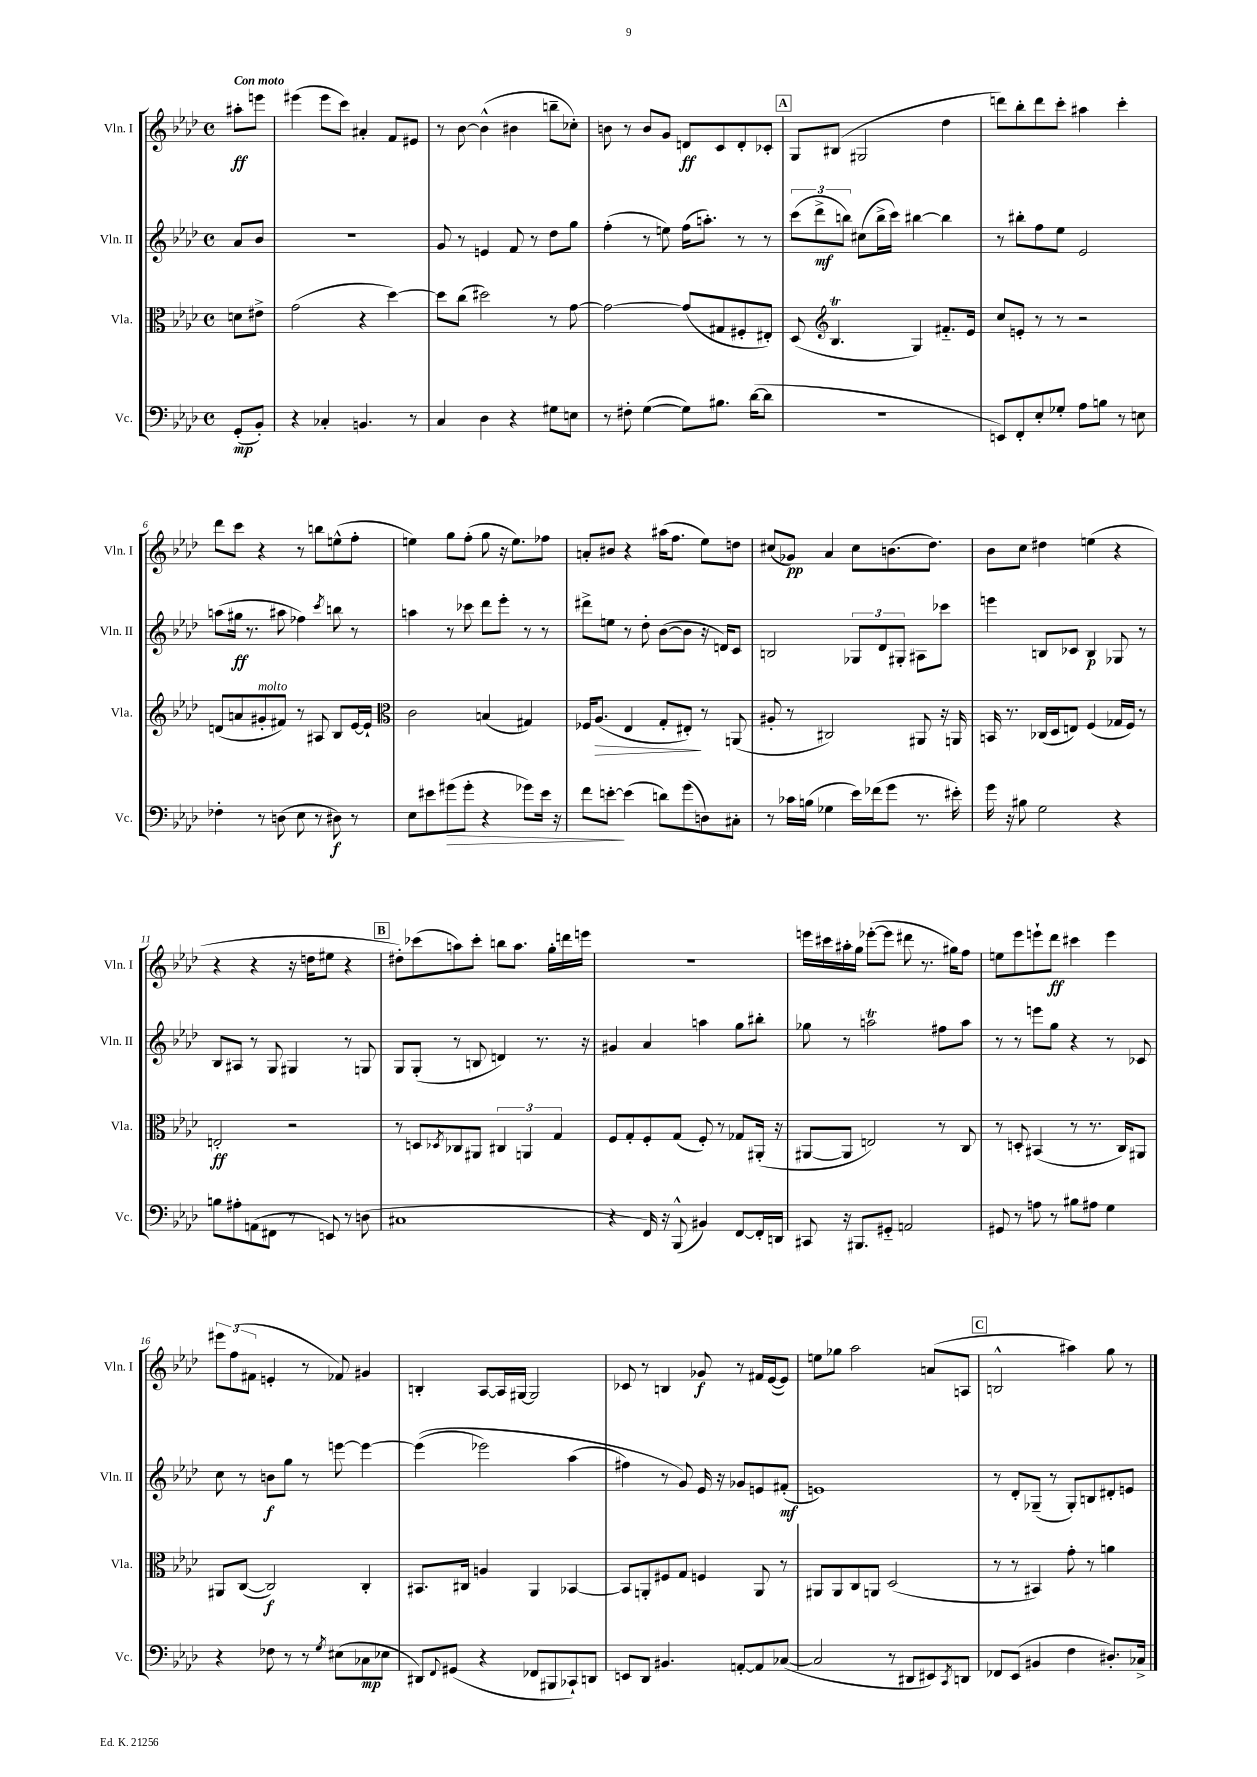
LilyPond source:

<<
\new StaffGroup <<
\new Staff = "s0" \with { instrumentName = "Vln. I" shortInstrumentName = "Vln. I" } {
    \clef treble \key aes \major \defaultTimeSignature \time 4/4 \partial 4 \tempo "Con moto"
    ais''8-.\ff e'''8 |
    eis'''4( eis'''8 c'''8) ais'4-. f'8 eis'8 |
    r8 bes'8~ bes'4-^( bis'4 b''8-- ces''8-.) |
    b'8 r8 b'8 g'8 d'8\ff c'8 d'8-. ces'8-. |
    \mark \markup { \box "A" } g8 bis8( gis2 des''4 |
    d'''8) bes''8-. d'''8 c'''8-. ais''4 c'''4-. |
    des'''8 c'''8 r4 r8 b''8 e''8-^( f''8-. |
    e''4) g''8 f''8-.( g''8 r16 e''8.) fes''8 |
    a'8-. bis'8 r4 ais''16( f''8. ees''8) d''8 |
    cis''8( ges'8\pp) aes'4 cis''8 b'8.( des''8.) |
    bes'8 c''8 dis''4 e''4( r4 |
    r4 r4 r16 d''16 eis''8 r4 |
    \mark \markup { \box "B" } dis''8-.) ces'''8( a''8) ces'''8-. b''8 a''8. g''16-. d'''16 e'''16 |
    R1 |
    e'''16 cis'''16 ais''16-. g''16 ees'''8~-.( ees'''8 dis'''8 r8. gis''16) f''8 |
    e''8 ees'''8 e'''8-! des'''8\ff cis'''4 e'''4 |
    \tuplet 3/2 { eis'''8 f''8( fis'8 } e'4-. r8 fes'8) gis'4 |
    b4-. aes8~ aes16 gis16~ gis2 |
    ces'8 r8 b4 ges'8\f r8 fis'16 ees'16~( ees'8) |
    e''8 ges''8 aes''2 a'8( a8 |
    \mark \markup { \box "C" } b2-^ ais''4) g''8 r8 \bar "|." |
}
\new Staff = "s1" \with { instrumentName = "Vln. II" shortInstrumentName = "Vln. II" } {
    \clef treble \key aes \major \defaultTimeSignature \time 4/4 \partial 4
    aes'8 bes'8 |
    R1 |
    g'8 r8 e'4 f'8 r8 des''8 g''8 |
    f''4-.( r8 e''8) f''16( a''8.-.) r8 r8 |
    \mark \markup { \box "A" } \tuplet 3/2 { c'''8( des'''8->\mf b''8) } cis''8( b''16-> c'''16) bis''4~ bis''4 |
    r8 bis''8-. f''8 ees''8 ees'2 |
    a''8( gis''16\ff r8. ais''8 fes''4) \acciaccatura { c'''8 } b''8 r8 |
    a''4 r8 ces'''8 des'''8 ees'''8-. r8 r8 |
    dis'''8-> e''8 r8 des''8-. bes'8~( bes'8 r16 d'16) c'8 |
    b2 \tuplet 3/2 { ges8 des'8 gis8-. } ais8 ces'''8 |
    e'''4 b8 ces'8 b4\p ges8 r8 |
    bes8 ais8 r8 g8 gis4 r8 g8 |
    \mark \markup { \box "B" } g8 g8-.( r8 b8 d'4) r8. r16 |
    gis'4 aes'4 a''4 g''8 bis''8-. |
    ges''8 r8 a''2\trill fis''8 a''8 |
    r8 r8 e'''8 g''8 r4 r8 ces'8 |
    c''8 r8 b'8\f g''8 r8 e'''8~ e'''4~ |
    e'''4(\( ees'''2) aes''4( |
    fis''4) r8 g'8\) ees'16 r16 ges'8 e'8 fis'8-.\mf( |
    e'1) |
    \mark \markup { \box "C" } r8 des'8-. ges8--( r8 ges8-.) b8 dis'8-. e'8 \bar "|." |
}
\new Staff = "s2" \with { instrumentName = "Vla." shortInstrumentName = "Vla." } {
    \clef alto \key aes \major \defaultTimeSignature \time 4/4 \partial 4
    d'8 eis'8-> |
    g'2( r4 des''4~) |
    des''8 c''8( dis''2) r8 g'8~ |
    g'2~ g'8( gis8 fis8-. eis8-.) |
    \mark \markup { \box "A" } des8( \clef treble bes4.\trill g4) fis'8.-_ ees'16 |
    c''8 e'8-. r8 r8 r2 |
    d'8( a'8 gis'8-.^\markup { \italic "molto" } fis'8) r8 ais8 bes8 ees'16~ ees'16-! |
    \clef alto c'2 b4( gis4) |
    fes16 aes8.\>( ees4 g8-. eis8-.\!) r8 a,8( |
    ais8-. r8 cis2) ais,8 r16 a,16 |
    b,16 r8. ces16( des16 e8) f4( ges16 f16) r8 |
    e2-.\ff r2 |
    \mark \markup { \box "B" } r8 d8 \acciaccatura { des8 } ces8 ais,8 \tuplet 3/2 { cis4 a,4 g4 } |
    f8 g8-. f8-. g8( f8-.) r8 ges8 ais,16-.( r16 |
    ais,8~ ais,8 e2) r8 c8 |
    r8 d8-. bis,4( r8 r8. c16) ais,8 |
    ais,8 c8~( c2\f) c4-. |
    bis,8. cis16 a4 aes,4 bes,4~ |
    bes,8 a,8-. fis8 g8 f4 a,8 r8 |
    ais,8 ais,8 c8 a,8 des2( |
    \mark \markup { \box "C" } r8 r8 bis,4) g'8-. r8 a'4 \bar "|." |
}
\new Staff = "s3" \with { instrumentName = "Vc." shortInstrumentName = "Vc." } {
    \clef bass \key aes \major \defaultTimeSignature \time 4/4 \partial 4
    g,8-.\mp( bes,8-.) |
    r4 ces4-. b,4. r8 |
    c4 des4 r4 gis8 e8 |
    r8 fis8-. g4~( g8) bis8. des'16~( des'8 |
    \mark \markup { \box "A" } r1 |
    e,8) f,8-. ees8-. ges8-. aes8 b8 r8 e8 |
    fes4-. r8 d8( ees8 r8 dis8\f) r8 |
    ees8 eis'8 gis'8\>( gis'8-. r4 ges'8) eis'16 r16 |
    f'8 e'8~-.\! e'4( d'8) g'8( d8) cis8-. |
    r8 ces'16 b16( ges4 ees'16) fes'16( g'8 r8. eis'16-.) |
    g'16 r16 bis8 g2 r4 |
    b8 ais8-. a,8( fis,8 r8 e,8) r8 d8( |
    \mark \markup { \box "B" } cis1 |
    r4 f,16) r16 bes,,8-^( bis,4) f,8~ f,16-. d,16 |
    cis,8 r16 bis,,8. gis,8-_ a,2 |
    gis,8 r8 a8 r8 bis8 ais8 g4 |
    r4 fes8 r8 r8 \acciaccatura { g8 } eis8( ces8\mp ees8 |
    dis,8) \appoggiatura { f,8 } gis,8( r4 fes,8 bis,,8 ces,8-!) d,8 |
    e,8 des,8 bis,4. a,8~-. a,8 ces8~( |
    ces2 r8 dis,8 eis,8) \acciaccatura { c,8 } d,8 |
    \mark \markup { \box "C" } fes,8 ees,8( bis,4 f4 dis8.-.) ces16-> \bar "|." |
}
>>
>>
